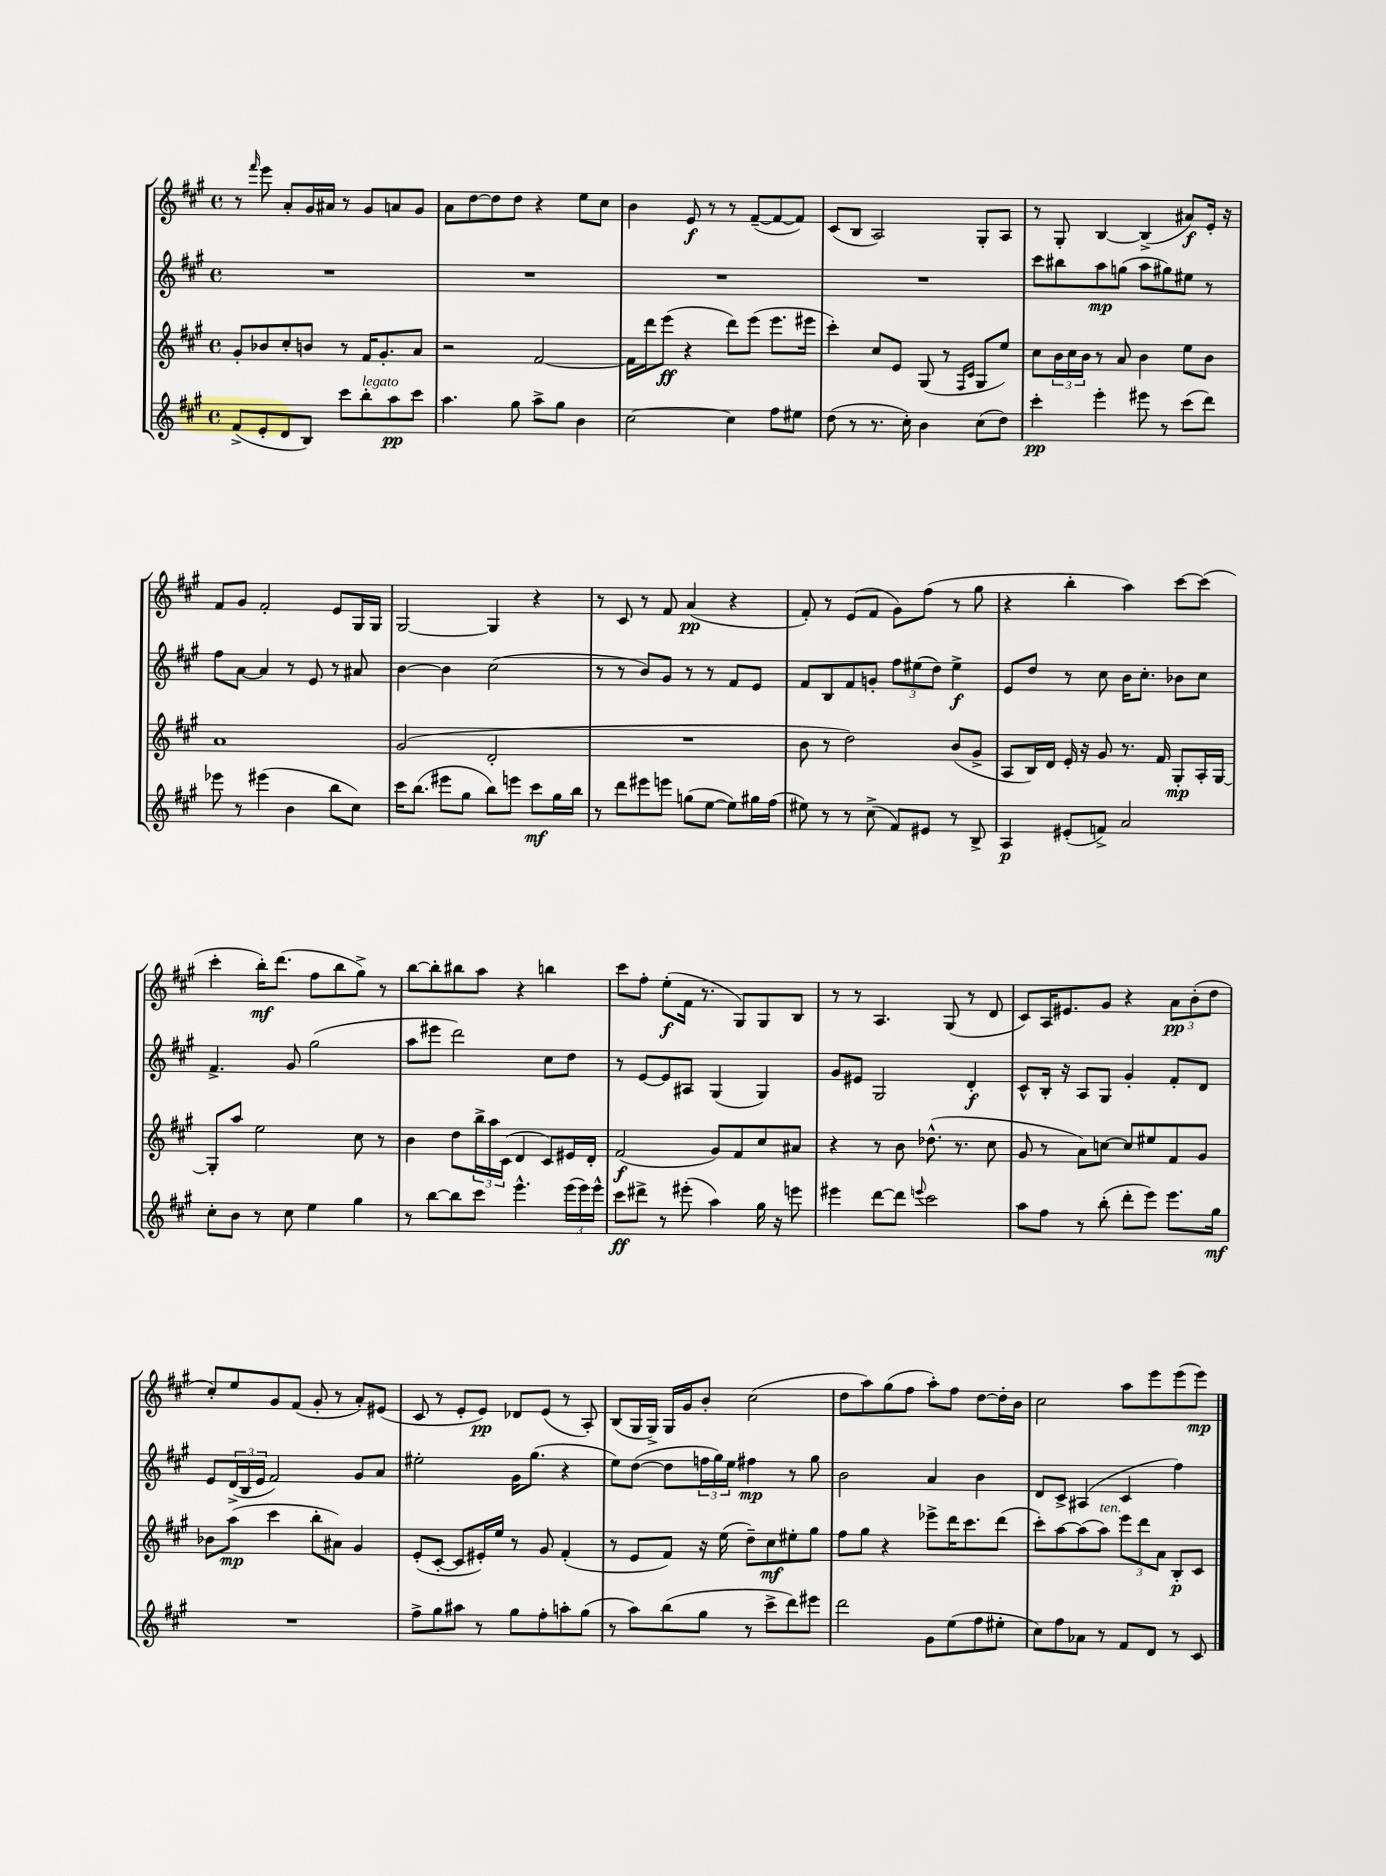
<<
\new StaffGroup <<
\new Staff = "s0" {
    \clef treble \key a \major \defaultTimeSignature \time 4/4
    r8 \grace { fis'''16 } e'''8 a'8-. gis'16 ais'16 r8 gis'8 a'8 gis'8 |
    a'8 d''8~ d''8 d''8 r4 e''8 cis''8 |
    b'4 e'8\f r8 r8 fis'8~--( fis'8~ fis'8) |
    cis'8( b8 a2) gis8-. a8 |
    r8 gis8-. b4~ b4->( ais'8\f) e'16-. r16 |
    fis'8 gis'8 fis'2-. e'8 gis16 gis16 |
    gis2~ gis4 r4 |
    r8 cis'8 r8 fis'8 a'4\pp( r4 |
    fis'8-.) r8 e'8( fis'8 gis'8) fis''8( r8 gis''8 |
    r4 b''4-. a''4) cis'''8~ cis'''8( |
    cis'''4-. b''16-.\mf) d'''8.( fis''8 b''8 gis''8->) r8 |
    b''8~ b''8-. bis''8 a''8 r4 b''4 |
    cis'''8 fis''8-. e''8-.\f( fis'16 r8. gis8) gis8 b8 |
    r8 r8 a4. gis8( r8 d'8 |
    cis'8) a16 eis'8. gis'8 r4 \tuplet 3/2 { a'8\pp b'8-.( d''8 } |
    cis''8-.) e''8 gis'8 fis'8( gis'8-. r8 a'8-.) eis'8( |
    cis'8 r8 e'8-. e'8\pp) des'8 e'8( r8 a8-.) |
    b8( gis16 gis16->) gis16 gis'16 b'8-. cis''2( |
    d''8 a''8) gis''8( fis''8 a''8-.) fis''8 d''8~ d''16-. b'16 |
    cis''2 a''8 e'''8 e'''8( e'''8\mp) \bar "|." |
}
\new Staff = "s1" {
    \clef treble \key a \major \defaultTimeSignature \time 4/4
    R1 |
    R1 |
    R1 |
    R1 |
    cis'''8 bis''8 a''8\mp g''8( a''8 gis''8) eis''8 r8 |
    fis''8 a'8~ a'4 r8 e'8 r8 ais'8 |
    b'4~ b'4 cis''2( |
    r8 r8 b'8) gis'8 r8 r8 fis'8 e'8 |
    fis'8 b8 fis'8 g'8-. \tuplet 3/2 { fis''8 eis''8( d''8) } eis''4->\f |
    e'8 d''8 r8 cis''8 b'16 cis''8.-. bes'8 cis''8 |
    fis'4.-> gis'8 gis''2( |
    a''8 eis'''8 d'''2) cis''8 d''8 |
    r8 e'8~ e'8 ais8 gis4( gis4) |
    gis'8 eis'8 gis2 d'4-.\f |
    cis'8-^ b16-. r16 a8 gis8 gis'4-. fis'8-. d'8 |
    e'8 \tuplet 3/2 { d'16->( b16 e'16 } fis'2) gis'8 a'8 |
    eis''2-. gis'16 gis''8.( r4 |
    e''8) d''8~( d''8 \tuplet 3/2 { f''16 gis''16) e''16 } fis''4\mp r8 gis''8 |
    b'2 a'4 b'4 |
    d'8 cis'8-> ais4( cis'4 fis''4) \bar "|." |
}
\new Staff = "s2" {
    \clef treble \key a \major \defaultTimeSignature \time 4/4
    gis'8-. bes'8 cis''8-. b'8 r8 fis'16 gis'8.-. a'8 |
    r2 fis'2~ |
    fis'16 d'''16 e'''8\ff( r4 d'''8) e'''8( e'''8. eis'''16 |
    cis'''4-.) cis''8 e'8 gis8( r8 \grace { fis16 cis'16 } gis8 e''8) |
    cis''8 \tuplet 3/2 { b'16 cis''16 b'16 } r8 a'8 b'4 e''8 b'8 |
    a'1 |
    gis'2( d'2-. |
    R1 |
    b'8 r8 d''2) b'8( gis'8-> |
    a8 b16) d'16 e'16-. r16 gis'8 r8. fis'16 gis8-.\mp a16-. gis16~ |
    gis8-. a''8 e''2 cis''8 r8 |
    b'4 d''8 \tuplet 3/2 { b''16-> a''16 cis'16( } d'4 cis'8) eis'16 d'16-. |
    fis'2\f( gis'8) fis'8 cis''8 ais'8 |
    r4 r8 b'8 des''8.-^( r8. cis''8 |
    gis'8 r8 a'8) c''8~ c''8 eis''8 fis'8 gis'8 |
    bes'8 a''8\mp( cis'''4 b''8-. ais'8) gis'4 |
    e'8-.( cis'8~-. cis'8 eis'16-.) e''16 r8 gis'8 fis'4-.( |
    r8 e'8 fis'8) r16 e''16( d''8--) cis''8\mf eis''8-. gis''8 |
    fis''8 gis''8 r4 ees'''8-> d'''16 cis'''8. d'''8( |
    cis'''8-.) a''8~ a''8( a''8^\markup { \italic "ten." }) \tuplet 3/2 { e'''8 d'''8 a'8 } b8-.\p cis'8 \bar "|." |
}
\new Staff = "s3" {
    \clef treble \key a \major \defaultTimeSignature \time 4/4
    fis'8->( e'8-. d'8 b8) cis'''8 b''8-.^\markup { \italic "legato" } a''8\pp cis'''8 |
    a''4. gis''8 a''8-> gis''8 b'4 |
    cis''2~ cis''4 fis''8 eis''8 |
    d''8( r8 r8. cis''16-.) b'4 cis''8( d''8) |
    cis'''4-.\pp e'''4-. eis'''8 r8 cis'''8( d'''8) |
    ees'''8 r8 eis'''4( b'4 b''8 cis''8) |
    cis'''16 b''8.( eis'''8 gis''8 b''8) e'''8 cis'''8\mf gis''16 b''16 |
    r8 d'''8 eis'''8 e'''8 g''8( e''8~ e''8) gis''16 fis''16( |
    eis''8) r8 r8 cis''8->( fis'8) eis'8 r8 b8-> |
    a4\p eis'8-.( f'8->) a'2 |
    cis''8-. b'8 r8 cis''8 e''4 gis''4 |
    r8 b''8~ b''8 cis'''8 e'''4.-^ \tuplet 3/2 { e'''16( e'''16) e'''16-^ } |
    cis'''8\ff dis'''8-> r8 eis'''8-.( a''4) gis''16 r16 e'''8 |
    eis'''4 d'''8~ d'''8 \appoggiatura { e'''8 } cis'''2 |
    a''8 fis''8 r8 b''8-.( d'''8-. e'''8) e'''8. gis''16\mf |
    R1 |
    fis''8-> gis''8 ais''8 r8 gis''8 fis''8-. a''8-. gis''8( |
    r8 a''8) b''8( gis''8 r8 cis'''8-> d'''8) eis'''8 |
    d'''2 gis'8 e''8( fis''8 eis''8-. |
    cis''8) fis''8 aes'8 r8 fis'8 d'8 r8 cis'8 \bar "|." |
}
>>
>>
\layout { \context { \Score \remove "Bar_number_engraver" } }
